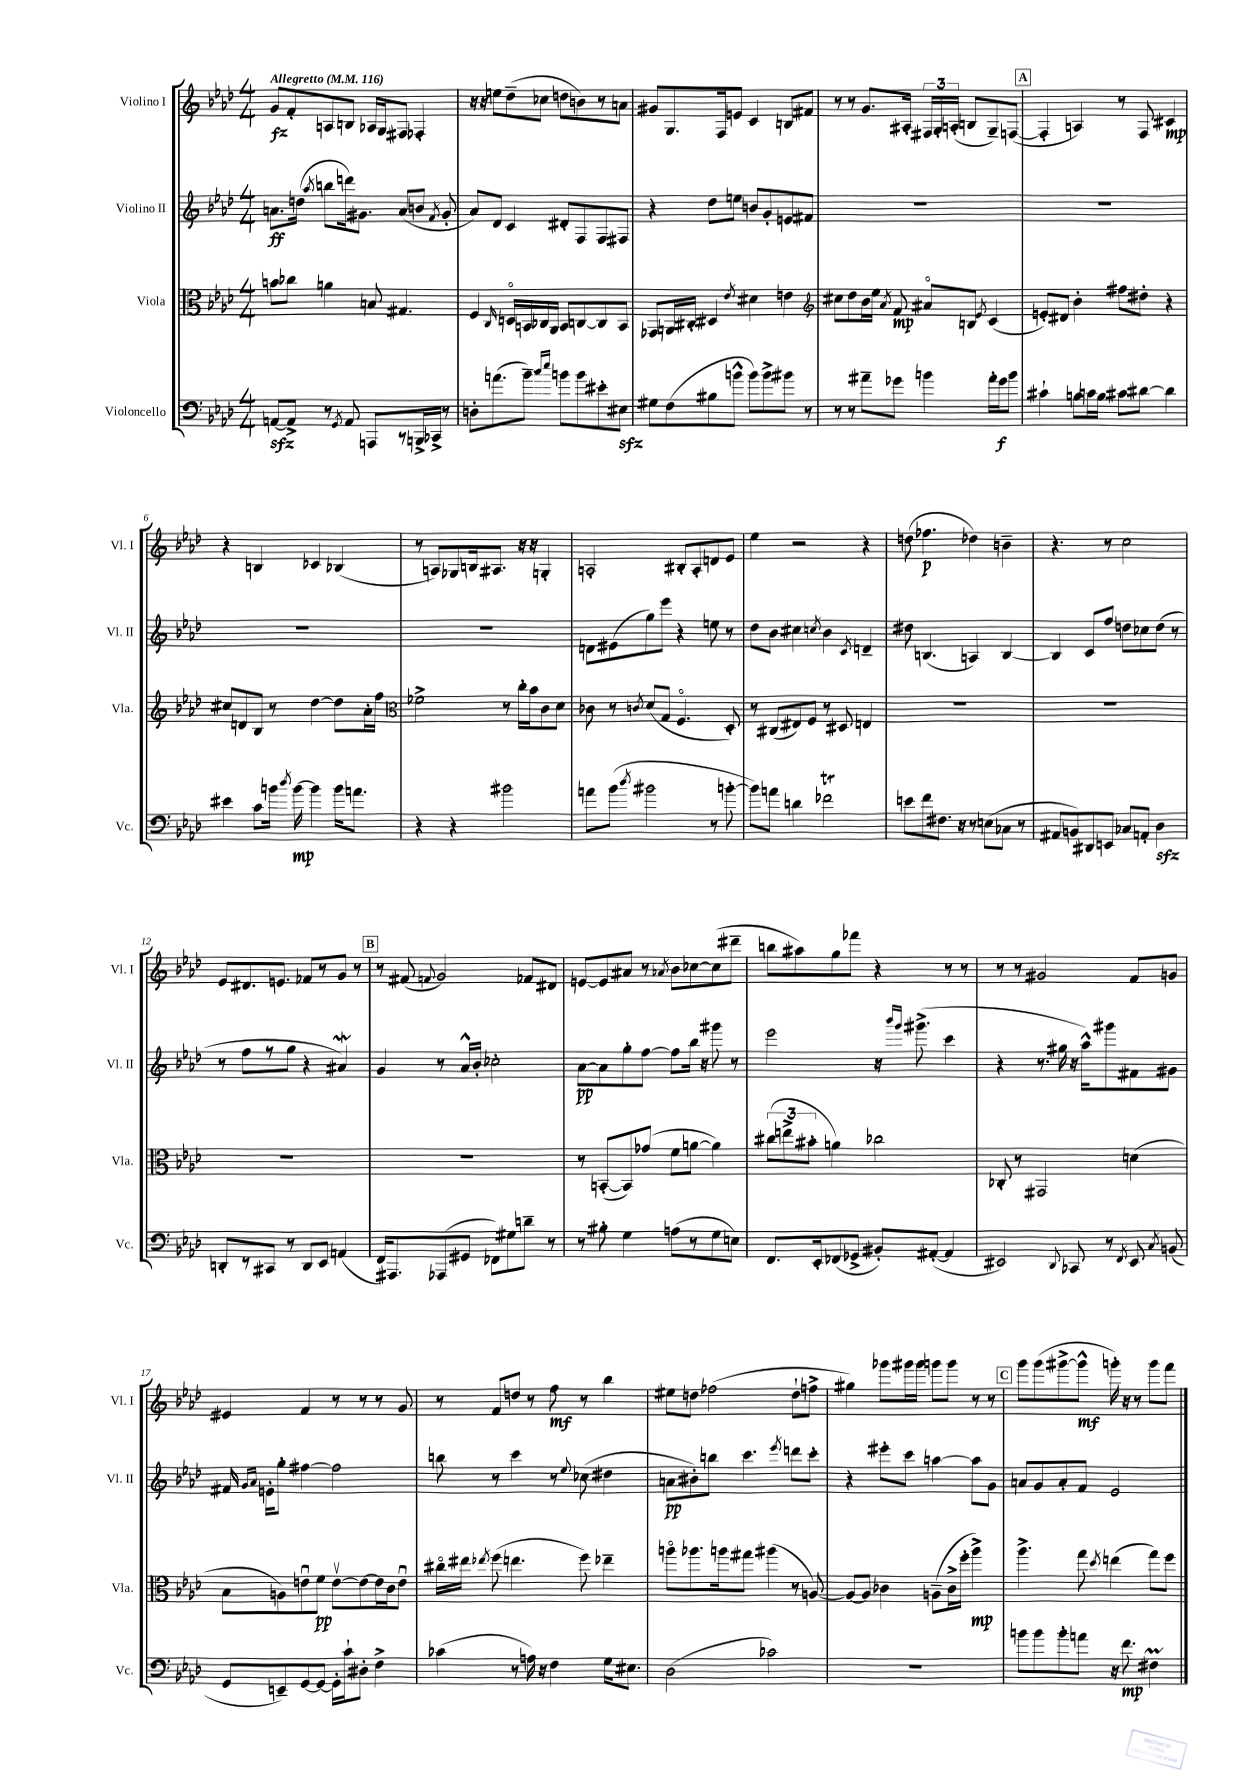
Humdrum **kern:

**kern	**kern	**kern	**kern
*staff4	*staff3	*staff2	*staff1
*clefF4	*clefC3	*clefG2	*clefG2
*k[b-e-a-d-]	*k[b-e-a-d-]	*k[b-e-a-d-]	*k[b-e-a-d-]
*M4/4	*M4/4	*M4/4	*M4/4
*MM116	*MM116	*MM116	*MM116
[8AA/L	8b\L	8.a\L	8g/L
8AA^/]J	8cc-\J	.	8f'/
.	.	(16dd\Jk	.
.	.	8qaa-/	.
8r	4a\	8bb\L	8A/
8qGG/	.	.	.
8AA/	.	16ddd\k)	8B/J
.	.	8.g#\J	.
8AAA/L	8B/	.	16A-/LL
.	.	.	16G/J
8r	4.G#/	(8a/L	8F#/J
16BBB^/L	.	8b/J	4F-'/
16CC-^/JJ	.	.	.
.	.	8qf/	.
8r	.	8g#'/	.
=	=	=	=
8D'\L	4F/	8a-/L)	16r
.	.	.	16r
(8.a\	.	8d-/J	8ee\L
.	16qqC/	.	.
.	16Do/LL	4c/	(8dd-~\
8.b-~\J)	16BB/	.	.
.	16C-/	.	8cc-\J
.	16AA-/JJ	.	.
16qqcc/LL	.	.	.
16qqee-/JJ	.	.	.
8b\L	8BB/L	8d#'/L	8dd\L
8b\	[8C/	8F/	8b\)
8e#'\	8C/]	8F/	8r
8E#\J	8BB/J	8F#/J	8a\J
=	=	=	=
8G#\L	8GG-/L	4r	8g#/L
(8F\	16AA/L	.	8.G/
.	16C#'/JJ	.	.
8B#\	4D#/	8dd-\L	.
.	.	.	16F/k
8b^^\J	.	8ee\J	8e/J
.	8qe-/	.	.
8b\L)	4d#\	8b/L	4c/
8b^\	.	8g'/	.
8b#\J	4e\	8e/	8B/L
8r	.	8f#/J	8f#/J
=	=	=	=
*	*clefG2	*	*
8r	8cc#\L	1r	8r
8r	8dd-\	.	8r
8a#~\L	16b-\L	.	8.g/L
.	16ee-\JJ	.	.
.	8qa-/	.	.
8g-\J	8f/	.	.
.	.	.	16A#'/Jk
4b\	8a#o/L	.	24F#/LL
.	.	.	24G'/
.	.	.	(24A'/JJ
.	8B/J	.	8B/L
.	8qe-/	.	.
16a#'\LL	(4c/	.	8G~/)
16g-\J	.	.	.
8b\J	.	.	([8F/J
=	=	=	=
4c#`\	8e'/L)	1r	4F'/]
.	8d#/J	.	.
8B\L	4b-'\	.	4A/)
16c\L	.	.	.
16B\JJ	.	.	.
8c#\L	8ff#\L	.	8r
[8d#\J	8dd#'\J	.	8F/
4d#\]	4r	.	4c#/
=	=	=	=
4e#\	8cc#/L	1r	4r
.	8d/	.	.
8c\L	8B-/J	.	4B/
16b\Jk	8r	.	.
8qdd-/	.	.	.
[16b\	.	.	.
4b\]	[4dd-\	.	4c-/
16b\LK	8dd-\]L	.	(4B-/
8.a\J	.	.	.
.	16a-'\L	.	.
.	16ff\JJ	.	.
=	=	=	=
*	*clefC3	*	*
4r	2f-^\	1r	8r
.	.	.	8A/L)
4r	.	.	8G-/
.	.	.	16B/k
.	.	.	8.A#/J
2b#\	8r	.	.
.	16cc'\LL	.	16r
.	16b-\J	.	16r
.	8c\	.	4G'/
.	8d-\J	.	.
=	=	=	=
8a\L	8c-\	8d\L	2A'/
(8b-\J	8r	(8e#\	.
8qdd-/	8qc/	.	.
2b#\	(8d-/L	8gg\)	.
.	8G/J	8eee-\J	.
.	4.Fo/	4r	8B#'/L
.	.	.	8A'/
8r	.	8ee\	8d/
[8b'\	8D-'/)	8r	8e-/J
=	=	=	=
8b\]L)	8r	8dd-\L	4ee-\
8a\J	(8C#/L	8b-\J	.
4d\	8E#/)	4cc#\	2r
.	8F/J	.	.
.	.	8qcc/	.
2f-\	8r	4b-\	.
.	8D#/	.	.
.	.	8qc/	.
.	4E/	4d~/	4r
=	=	=	=
8e\L	1r	8dd#\	(8dd\
8f\	.	(4.B/	4.ff-\
8.F#\J	.	.	.
16r	.	.	.
8r	.	4A/)	4dd-\)
(8E\L	.	.	.
8C-\J	.	[4B/	4b~\
8r	.	.	.
=	=	=	=
8AA#/L	1r	4B/]	4.r
8BB/)	.	.	.
8DD#/	.	8c/L	.
8EE/J	.	8ff/J	8r
8C-/L	.	8dd\L	2cc\
8AA'/J	.	8cc-\	.
4D-\	.	(8dd\J	.
.	.	8r	.
=	=	=	=
8DD'/L	1r	8r	8e-/L
8r	.	8ff\L	8.d#/
8CC#/J	.	8r	.
.	.	.	8.e/J
8r	.	8gg\J	.
8DD/L	.	4r	8f-/L
8EE-/J	.	.	8r
(4AA/	.	4a#/)	8g/J
.	.	.	8r
=	=	=	=
16FF/LK)	1r	4g/	8r
8.AAA#/	.	.	.
.	.	.	(8f#/
.	.	.	8qqf/
(8AAA-/	.	8r	2g/)
8GG#/J	.	16a-^^/LL	.
.	.	16b-'/JJ	.
8FF-\L)	.	2cc-'\	.
8G#\	.	.	.
8d~\J	.	.	8f-/L
8r	.	.	8d#/J
=	=	=	=
8r	8r	[8a-\L	[8e/L
8B#'\	([8BB'/L	8a-\]	8e/]
4G\	8BB/])	8gg'\	8a#/J
.	(8g-/J	[8ff\J	8r
.	.	.	8qa-/
(8A\L	8f\L	8ff\]L	8b-\L
8r	[8a\J	16bb-\Jk	[8cc-\
.	.	16r	.
8G\	4a\])	8ggg#\	(8cc-\]
8E\J)	.	8r	8ddd#~\J
=	=	=	=
8.FF/L	(12cc#\L	2eee-\	8bb\L
.	12ee^\	.	.
.	.	.	8aa#\)
.	12b#'\J	.	.
16EE-'/k	.	.	.
(8FF-/	4a\)	.	8gg\
8GG-^/J	.	.	8fff-\J
8BB#'/L)	2cc-\	16r	4r
.	.	16qqbbb-/LL	.
.	.	16qqggg/JJ	.
.	.	(8.ggg#^\	.
([8AA#'/J	.	.	.
4AA#/]	.	4ccc\	8r
.	.	.	8r
=	=	=	=
2EE#/)	8C-'/	4r	8r
.	8r	.	8r
.	2GG#/	8.r	2g#/
.	.	16gg#\	.
8qqDD-/	.	.	.
8CC-/	.	16r	.
.	.	16aa-^^\LK)	.
8r	.	8ggg#\	.
8qFF/	.	.	.
8EE#/	(4d\	8f#\	8f/L
8qC/	.	.	.
(8BB/	.	8g#\J	8g/J
=	=	=	=
8GG/L	8B-\L	16f#/	4e#/
.	.	16qqg/LL	.
.	.	16qqa-/JJ	.
.	.	16e'\LK	.
8EE~/)	8A\)	8gg'\J	.
[8GG/	8eu\	[4ff#\	4f/
8GG/_J	8f\J	.	.
16GG'\]LL	[8ev\L	2ff#\]	8r
16c`\J	.	.	.
8D#'\J	8e\_	.	8r
4F^\	16e\]L	.	8r
.	16c\J	.	.
.	8eu\J	.	8g/
=	=	=	=
(4c-\	16cc#o\LL	8bb\	8r
.	16ee#\JJ	.	.
.	8qee-/	.	.
.	(8ff\	8r	8f/L
8r	4.ee\	4ccc\	8dd/J
16A\)	.	.	8r
16r	.	.	.
4F\	.	8r	8ff\
.	.	8qqee-/	.
.	8ff\)	(8cc-\	8r
16G\LK	4ee-~\	4dd#\	4bb-\
8.E#\J	.	.	.
=	=	=	=
(2D-\	8aao\L	8a\L	8ee#\L
.	8.aa-\	8b#'\)	8dd\J
.	.	8bb\J	(2ff-\
.	16aa\k	.	.
.	8gg#\J	4.ccc\	.
2c-\)	(4aa#\	.	.
.	.	8qeee-/	.
.	8r	8ddd\L	8dd`\L
.	[8A/)	8ccc'\J	8ff^\J
=	=	=	=
1r	8A/_L	4r	4gg#\)
.	8A/]J	.	.
.	4c-\	8eee#'\L	8ggg-\L
.	.	8ccc\J	16ggg#\L
.	.	.	16ggg#\JJ
.	(8A~\L	[4aa\	8ggg\L
.	16c-^\L	.	8ggg\J
.	16ff'\JJ	.	.
.	4aa-^\)	8aa\]L	8r
.	.	8g\J	8r
=	=	=	=
8b\L	4.aa-^\	8a/L	8ggg\L
8b\	.	8g/	(8ggg\
8b'\	.	8a'/	[8ggg#^\
8a\J	8gg\	8f/J	8ggg#^^\]J
.	8qdd-/	.	.
16r	(4ee\	2e-/	16ggg'\)
8.f\	.	.	16r
.	.	.	8r
4F#\	8gg\L)	.	8ggg\L
.	8ff\J	.	8fff\J
==	==	==	==
*-	*-	*-	*-
